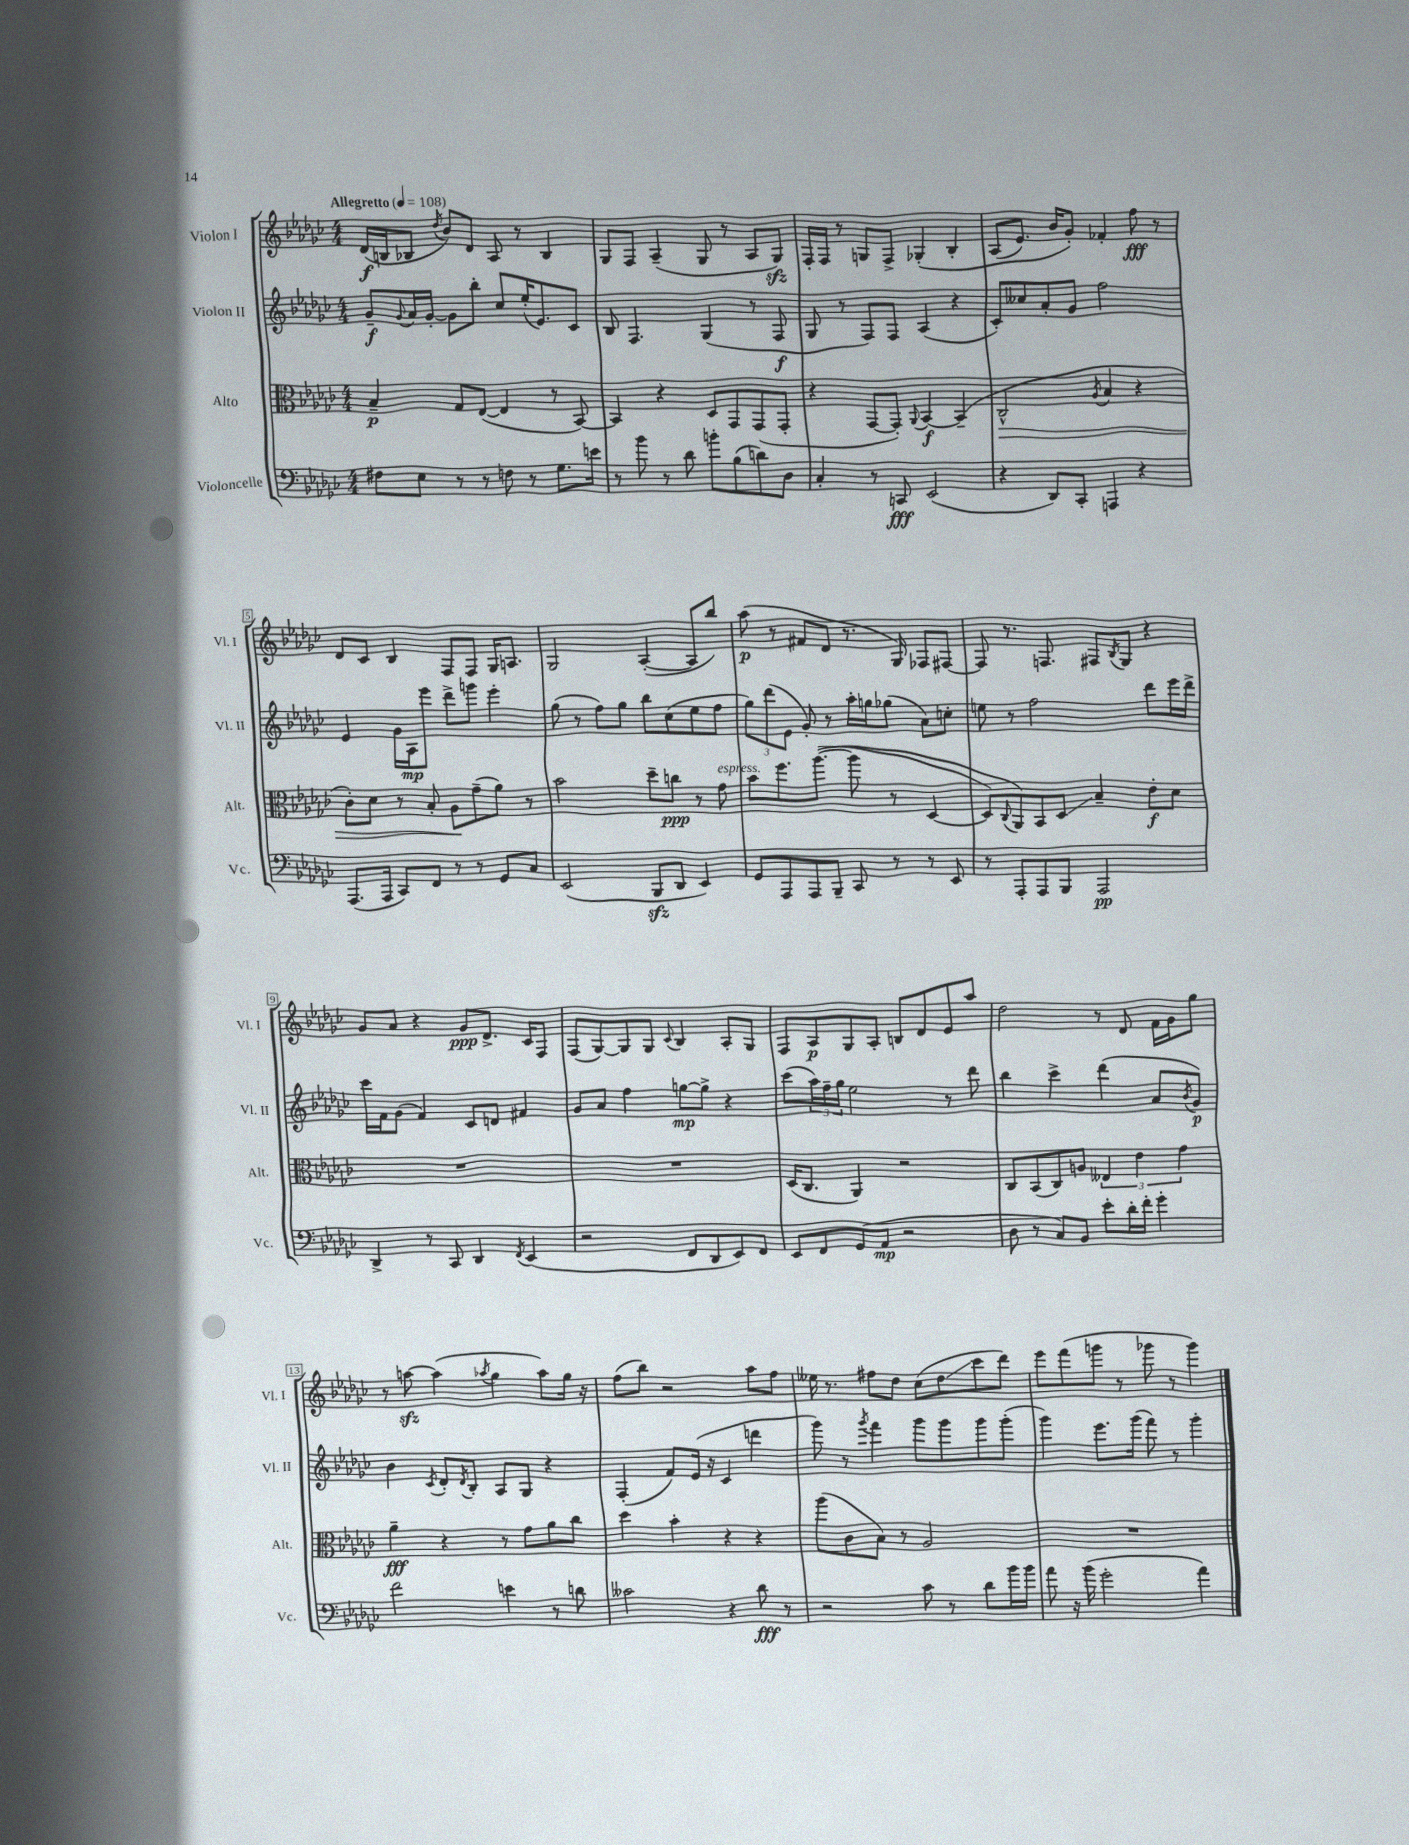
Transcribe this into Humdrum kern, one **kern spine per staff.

**kern	**kern	**kern	**kern
*staff4	*staff3	*staff2	*staff1
*clefF4	*clefC3	*clefG2	*clefG2
*k[b-e-a-d-g-c-]	*k[b-e-a-d-g-c-]	*k[b-e-a-d-g-c-]	*k[b-e-a-d-g-c-]
*M4/4	*M4/4	*M4/4	*M4/4
*MM108	*MM108	*MM108	*MM108
8F#\L	4B-~/	8g-~/L	(16d-/LL
.	.	.	16B/J
.	.	8qqg-/	.
8E-\J	.	16a-/L	8B-/J
.	.	[16g-'/JJ	.
.	.	.	8qdd-/
8r	8G-/L	8g-\]L	8b-/L)
8r	([8E-/J	8bb-'\J	8d-/J
8F\	4E-/]	8cc-/L	8A-/
8r	.	(16ee-'/K	8r
.	.	8.e-/)	.
8.G-\L	8r	.	4B-/
.	[8BB-/)	8c-/J	.
16e\Jk	.	.	.
=	=	=	=
8r	4BB-/]	8B-/	8G-/L
8b-\	.	4.F/	8F/J
8r	4r	.	(4A-~/
8d-\	.	.	.
8b'\L	8D-/L	(4G-/	8G-/
(8B-\	8GG-/	.	8r
8d\)	(8GG-/	8r	8A-/L
8D-\J	8GG-'/J	8F/	8G-/J)
=	=	=	=
4C-'/	4r	8G-/	16F'/LL
.	.	.	16F/JJ
.	.	8r	8r
8r	[8GG-/L	8F/L)	8G/L
8CC/	8GG-'/]J)	8F/J	8F^/J
.	8qqAA-/	.	.
(2EE-/	[4BB-/	(4A-/	&(4G-'/
.	(4BB-~/]	4r	4B-'/
=	=	=	=
4r	2C-^^/	8c-'/L)	(8A-/L
.	.	8cc--/	8.e-/J)
8DD-/L)	.	8a-'/	.
.	.	.	16b-/LK
8CC-'/J	.	8g-/J	8g-'/J&)
.	8qA-/	.	.
4AAA/	4B-/	2ff\	4f-'/
4r	4r	.	8ff\
.	.	.	8r
=	=	=	=
(8.AAA-/L	8c-'\L)	4e-/	8d-/L
.	8d-\J	.	8c-/J
16AAA-/Jk	.	.	.
8CC-/L)	8r	16g-\LL	4B-/
.	.	16A-\J	.
8FF/J	8B-'/	8eee-\J	.
8r	8A-\L	8ddd-^\L	8F/L
8r	(8g-~\	8ggg\J	8F/J
8GG-/L	8a-\J)	4eee-'\	16G-/LK
.	.	.	8.A/J
8C-/J	8r	.	.
=	=	=	=
(2EE-/	2b-\	(8gg-\	2G-/
.	.	8r	.
.	.	8ff\L)	.
.	.	8gg-\J	.
8BBB-/L	8dd-~\L	8bb-\L	([4A-'/
8DD-/J	8cc\J	(8cc-\	.
4EE-/)	8r	8ee-\	8A-/]L
.	8g-\	8ff\J	8bb-/J)
=	=	=	=
8GG-/L	8b-\L	12gg-\L)	(8aa-\
.	.	(12ddd-\	.
8AAA-/	8.ff\	.	8r
.	.	12e-\J	.
8AAA-/	.	8g-'/)	8f#/L
.	&(([8.aa-\J	.	.
8BBB-~/J	.	8r	8d-/J
8CC-/	8aa-\]	16aa-'\LL	8.r
.	.	16gg\J	.
8r	8r	(8gg-\J	.
.	.	.	16G-/)
8r	[4D-/	8a-\L)	8F-/L
8EE-/	.	8cc'\J	[8F#/J
=	=	=	=
8r	8D-/]L)	8ee\	8F#/]
.	8qqC-/	.	.
8AAA-'/L	8AA-/&)	8r	8.r
8AAA-/	8BB-/	2ff\	.
.	.	.	8.F/
8BBB-/J	8D-/J	.	.
2AAA-/	4B-~/	.	8F#/L
.	.	.	8qB-/
.	.	.	8G-/J
.	8e-'\L	8ddd-\L	4r
.	8d-\J	16eee-\L	.
.	.	16ddd-^\JJ	.
=	=	=	=
4DD-^/	1r	16ccc-\LL	8g-/L
.	.	16f\J	.
.	.	(8g-\J	8a-/J
8r	.	4f/)	4r
8CC-/	.	.	.
4DD-/	.	8c-/L	8g-/L
.	.	8d/J	8.d-^/J
8qFF/	.	.	.
(4EE-/	.	4f#/	.
.	.	.	16c-/LK
.	.	.	8F/J
=	=	=	=
2r	1r	8g-/L	(8F/L
.	.	8a-/J	[8G-/)
.	.	4ff\	8G-/]
.	.	.	8G-/J
.	.	.	8qqc-/
8FF/L	.	[8gg\L	4B-/
8DD-/	.	8gg^\]J	.
8EE-/)	.	4r	8A-'/L
8FF/J	.	.	8G-/J
=	=	=	=
8EE-/L	(16D-/LK	(8ccc-\L	8F/L
.	8.C-/J	.	.
8FF/	.	24aa-\L)	8A-/
.	.	24ff~\	.
.	.	24gg-\JJ	.
(8GG-/	4AA-/)	2ee-\	8G-/
8AA-/J	.	.	8A-'/J
2r	2r	.	8B/L
.	.	.	8d-/
.	.	8r	8e-/
.	.	8ddd-\	8aa-/J
=	=	=	=
8D-\	8C-/L	4bb-\	2dd-\
8r	(8BB-/	.	.
8C-/L)	8C-/)	4ccc-^\	.
8BB-/J	8A/J	.	.
8e-'\L	6E--/	(4ddd-\	8r
16d-'\L	.	.	8d-/
.	6e-\	.	.
16f'\JJ	.	.	.
4g-'\	.	8a-/L	16f\LL
.	.	.	16g-\J
.	6g-\	.	.
.	.	8qb-/	.
.	.	8g-/J)	8gg-\J
=	=	=	=
2f\	4a-~\	4b-\	8r
.	.	.	[8aa\
.	.	8qc-/	.
.	4r	8d-'/L	(4aa\]
.	.	8qd-/	.
.	.	8B-'/J	.
.	.	.	8qaa-/
4e\	8r	8A-/L	4gg-\
.	8g-\L	8G-/J	.
8r	8a-\	4r	8aa-\L)
8d\	8cc-\J	.	16gg-\Jk
.	.	.	16r
=	=	=	=
2c--\	4dd-\	(4F'/	(8ff\L
.	.	.	8bb-\J)
.	4b-'\	8f/L)	2r
.	.	(16e-/Jk	.
.	.	16r	.
4r	4r	4c-/	.
8d-\	4r	4ddd\	8aa-\L
8r	.	.	8ff\J
=	=	=	=
2r	(8aa-\L	8ggg-\)	16ee--\
.	.	.	8.r
.	8c-\	8r	.
.	.	8qggg-/	.
.	8B-\J)	4fff\	8ff#\L
.	8r	.	8dd-\J
8c-\	2A-/	8ggg-\L	(8cc-\L
8r	.	8ggg-\	8dd-\
8d-\L	.	8ggg-\	8ccc-\
16b-\L	.	(8ggg-'\J	8ddd-\J)
16b-\JJ	.	.	.
=	=	=	=
8a-\	1r	4ggg-\)	8eee-\L
16r	.	.	(8fff\
(16b-\	.	.	.
2g-'\	.	8.eee-\L	8ggg\J
.	.	.	8r
.	.	(16ggg-\Jk	.
.	.	8fff\)	8ggg-\
.	.	8r	8r
4a-\)	.	4ggg-'\	4ggg-\)
==	==	==	==
*-	*-	*-	*-
